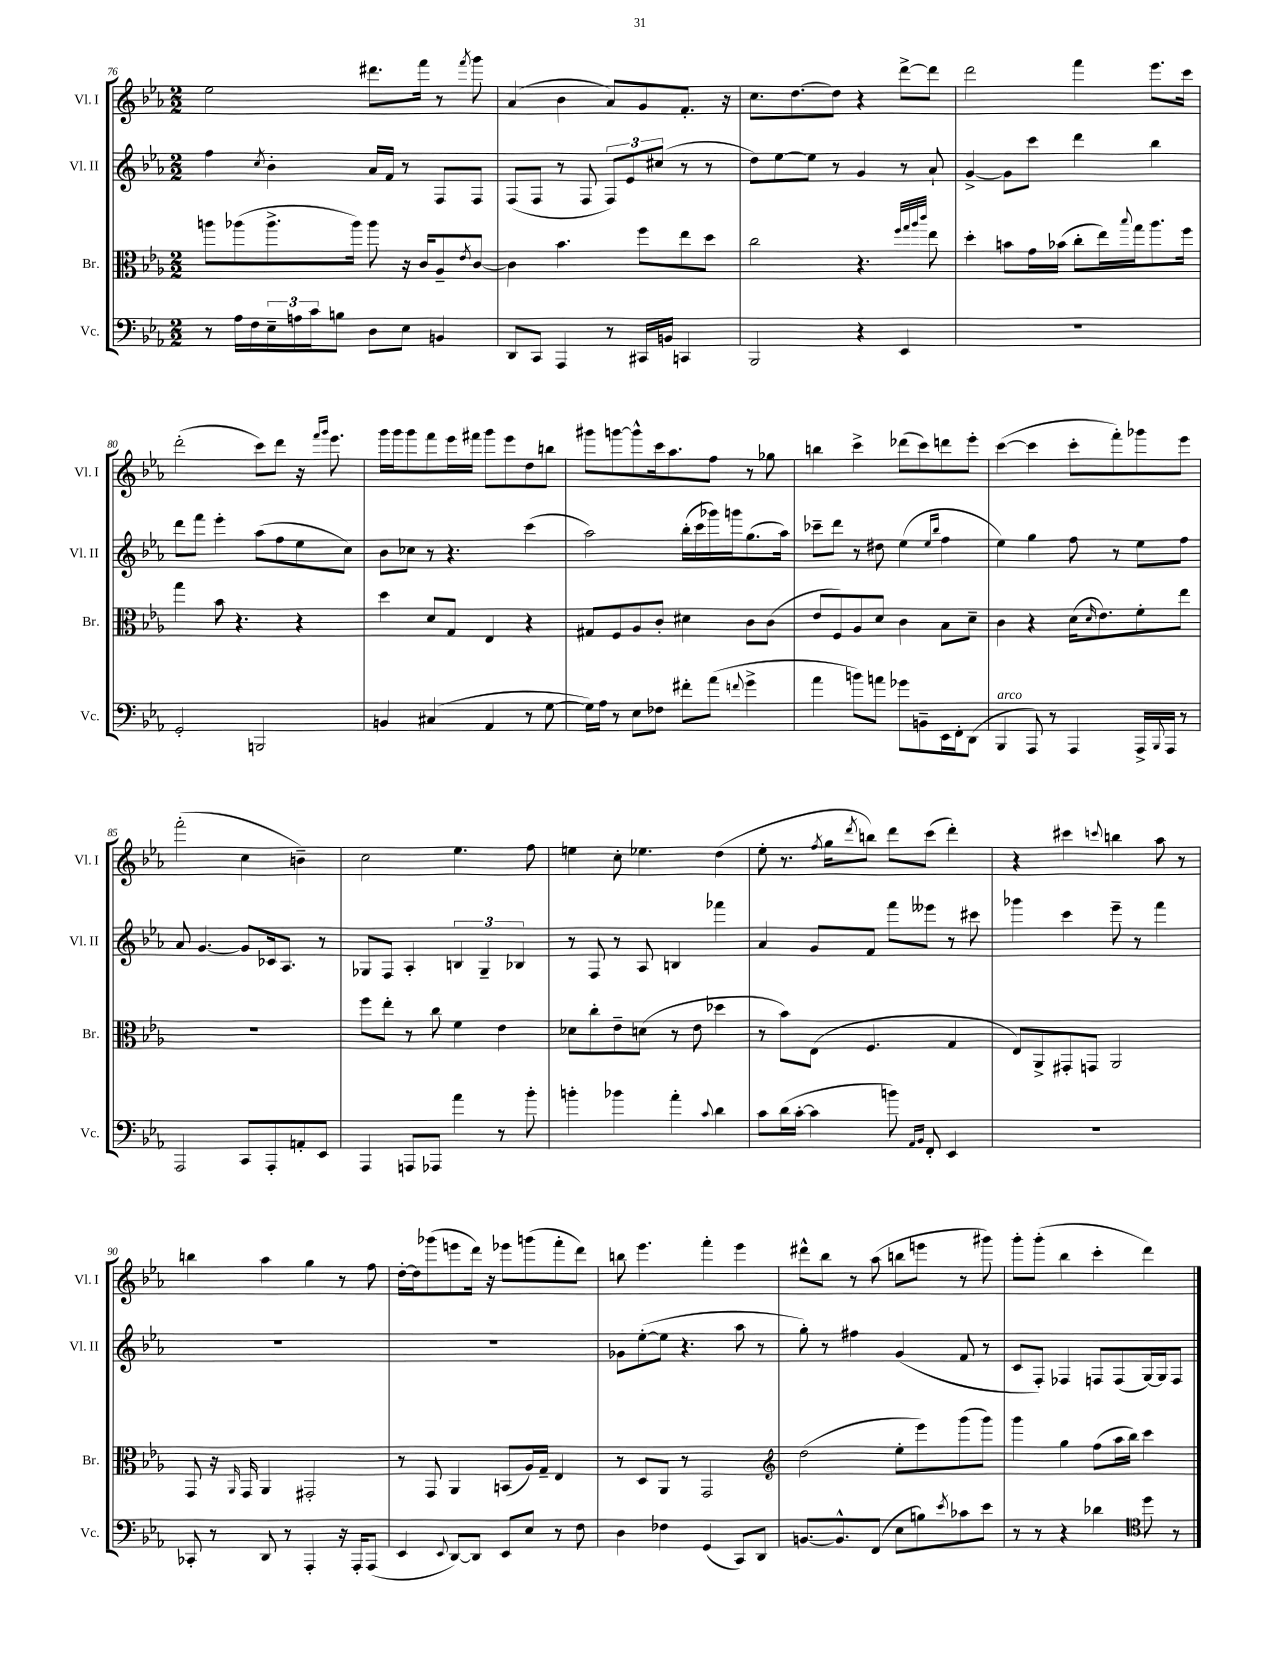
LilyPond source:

<<
\new StaffGroup <<
\new Staff = "s0" \with { instrumentName = "Vl. I" shortInstrumentName = "Vl. I" } {
    \clef treble \key ees \major \numericTimeSignature \time 2/2
    ees''2 dis'''8. f'''16 r8 \acciaccatura { f'''8 } g'''8 |
    aes'4( bes'4 aes'8) g'8 f'8.-. r16 |
    c''8. d''8.~ d''8 r4 d'''8~-> d'''8 |
    d'''2 f'''4 ees'''8. c'''16 |
    d'''2-.( c'''8) d'''8 r16 \grace { f'''16 g'''16 } ees'''8. |
    g'''16 g'''16 g'''8 f'''8 ees'''16 fis'''16 g'''8 ees'''8 d''8 b''8 |
    gis'''8 g'''8~ g'''8-^ c'''16 aes''8. f''8 r8 ges''8 |
    b''4 c'''4-> des'''8( c'''8) d'''8 ees'''8-. |
    c'''4~( c'''4 c'''8-. f'''8-.) ges'''8 ees'''8 |
    f'''2-.( c''4 b'4--) |
    c''2 ees''4. f''8 |
    e''4 c''8-. ees''4. d''4( |
    ees''8-. r8. \acciaccatura { f''8 } g''16 \acciaccatura { d'''8 } b''8) d'''8 c'''8( d'''4-.) |
    r4 cis'''4 \appoggiatura { c'''8 } b''4 aes''8 r8 |
    b''4 aes''4 g''4 r8 f''8 |
    d''16~-. d''16 ges'''8( e'''8 d'''16) r16 ees'''8 g'''8( f'''8-. d'''8) |
    b''8 ees'''4. f'''4-. ees'''4 |
    dis'''8-^ bes''8 r8 aes''8( b''8 e'''8 r8 gis'''8) |
    g'''8-. g'''8-.( bes''4 c'''4-. d'''4) \bar "|." |
}
\new Staff = "s1" \with { instrumentName = "Vl. II" shortInstrumentName = "Vl. II" } {
    \clef treble \key ees \major \numericTimeSignature \time 2/2
    f''4 \acciaccatura { c''8 } bes'4-. aes'16 f'16 r8 f8 f8 |
    f8( f8 r8 f8 \tuplet 3/2 { f8) ees'8 cis''8( } r8 r8 |
    d''8) ees''8~ ees''8 r8 g'4 r8 aes'8-! |
    g'4~-> g'8 c'''8 d'''4 bes''4 |
    d'''8 f'''8 ees'''4-. aes''8( f''8 ees''8 c''8) |
    bes'8 ces''8 r8 r4. c'''4( |
    aes''2) bes''16-.( c'''16 ges'''16) g'''16 g''8.( aes''16) |
    ces'''8-- d'''8 r8 dis''8 ees''4( \grace { ees''16 bes''16 } f''4 |
    ees''4) g''4 f''8 r8 ees''8 f''8 |
    aes'8 g'4.~ g'8 ces'16 aes8. r8 |
    ges8 f8 aes4-. \tuplet 3/2 { b4 ges4-- bes4 } |
    r8 f8 r8 aes8 b4 fes'''4 |
    aes'4 g'8 f'8 f'''8 eeses'''8 r8 cis'''8 |
    ges'''4 c'''4 ees'''8-- r8 f'''4 |
    R1 |
    R1 |
    ges'8 ees''8~-.( ees''8 r4. aes''8 r8 |
    g''8-.) r8 fis''4 g'4( f'8 r8 |
    c'8 f8-.) fes4 f8 f8( g16~) g16 f8 \bar "|." |
}
\new Staff = "s2" \with { instrumentName = "Br." shortInstrumentName = "Br." } {
    \clef alto \key ees \major \numericTimeSignature \time 2/2
    a''8 aes''8( aes''8.-> aes''16) aes''8 r16 c'16 aes8-- \acciaccatura { ees'8 } c'8~ |
    c'4 bes'4. f''8 ees''8 d''8 |
    c''2 r4. \grace { f''32 g''32 aes''32 c'''32 } ees''8 |
    d''4-. b'8 g'16 bes'16( c''8-. ees''16) \appoggiatura { bes''8 } g''16 aes''8. f''16 |
    g''4 bes'8 r4. r4 |
    d''4 d'8 g8 ees4 r4 |
    gis8 f8 aes8 c'8-. dis'4 c'8 c'8( |
    ees'8 f8) aes8 d'8 c'4 bes8 d'8-- |
    c'4 r4 d'16( \grace { d'16 } ees'8.) f'8-. ees''8 |
    R1 |
    f''8 ees''8-. r8 c''8 f'4 ees'4 |
    des'8 c''8-. ees'8-- d'8( r8 ees'8 des''4 |
    r8 bes'8) ees8( f4. g4 |
    ees8) aes,8-> gis,8-. g,8 aes,2 |
    g,8 r16 \grace { aes,16 } g,16 aes,4 gis,2-. |
    r8 g,8 aes,4 b,8( aes16) g16-- ees4 |
    r8 d8 aes,8 r8 g,2 |
    \clef treble d''2( ees''8-. ees'''8) g'''8( g'''8) |
    g'''4 g''4 f''8( aes''16 bes''16) c'''4 \bar "|." |
}
\new Staff = "s3" \with { instrumentName = "Vc." shortInstrumentName = "Vc." } {
    \clef bass \key ees \major \numericTimeSignature \time 2/2
    r8 aes16 f16 \tuplet 3/2 { ees16-- a16 c'16 } b8 d8 ees8 b,4 |
    d,8 c,8 aes,,4 r8 cis,16 b,16 c,4 |
    bes,,2 r4 ees,4 |
    R1 |
    g,2-. b,,2 |
    b,4 cis4( aes,4 r8 g8~ |
    g16) aes16 r8 ees8 fes8 fis'8-. aes'8( \appoggiatura { f'8 } g'4-> |
    aes'4 b'8) a'8 ges'8 b,8-- ees,16 f,16-. d,8( |
    bes,,4^\markup { \italic "arco" } aes,,8) r8 aes,,4 aes,,16-> \appoggiatura { bes,,8 } aes,,16 r8 |
    aes,,2 c,8 aes,,8-. a,8-. ees,8 |
    aes,,4 a,,8 aes,,8 aes'4 r8 bes'8-. |
    b'4-. bes'4 aes'4-. \appoggiatura { c'8 } d'4 |
    c'8 d'16( c'16~-. c'4 b'8) \grace { aes,16 bes,16 } f,8-. ees,4 |
    R1 |
    ces,8-. r8 d,8 r8 aes,,4-. r16 aes,,16-. aes,,8( |
    ees,4 \appoggiatura { ees,8 } d,8~) d,8 ees,8 ees8 r8 f8 |
    d4 fes4 g,4( c,8) d,8 |
    b,8.~ b,8.-^ f,8( ees8 b8) \acciaccatura { ees'8 } ces'8 ees'8 |
    r8 r8 r4 des'4 \clef tenor d''8 r8 \bar "|." |
}
>>
>>
\layout { \context { \Score currentBarNumber = #76 } }
